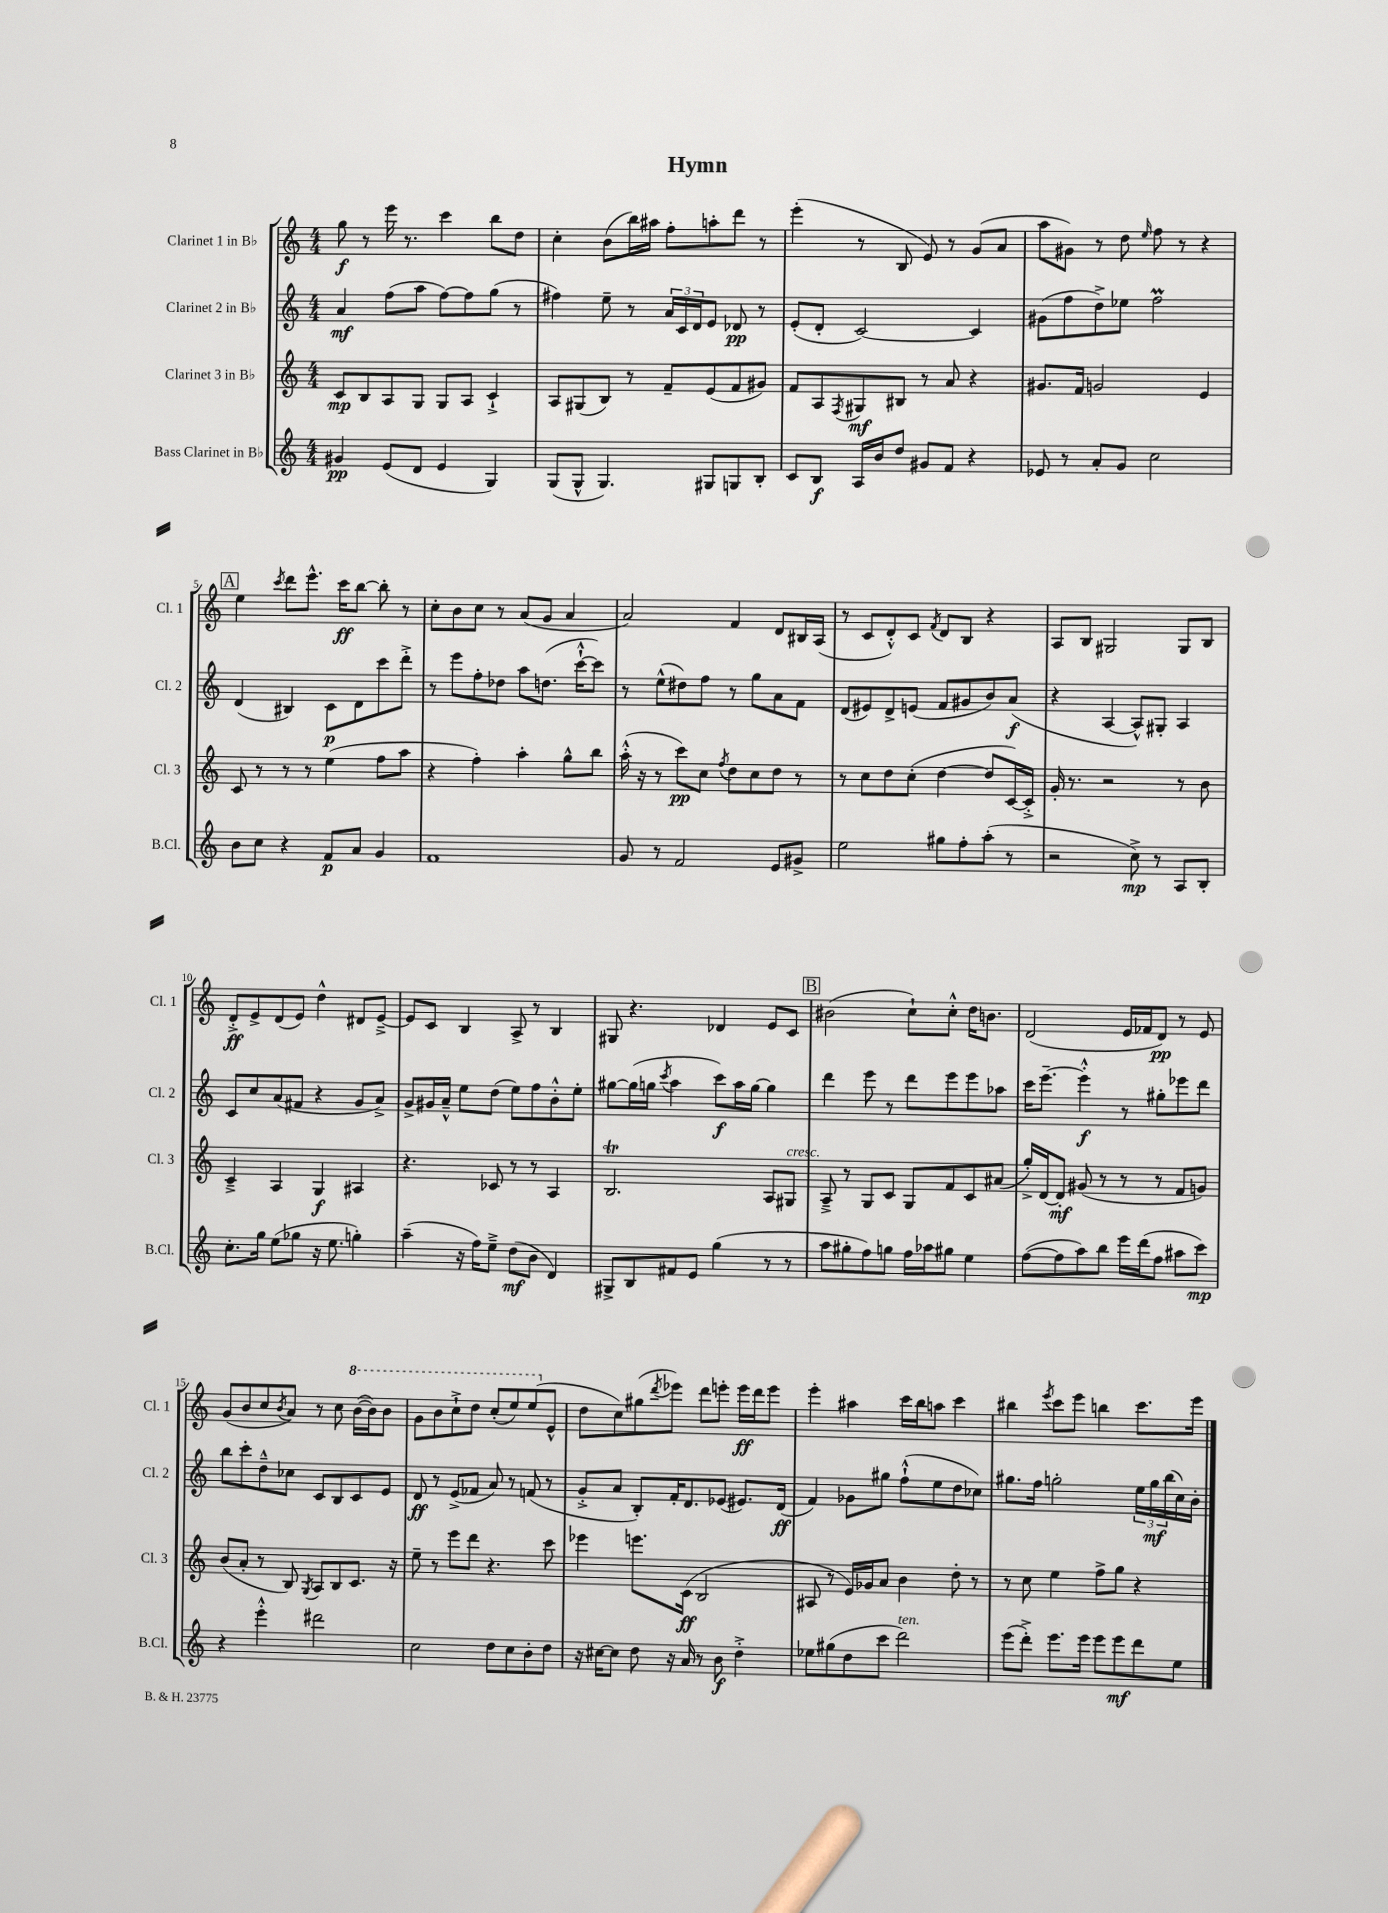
\header { title = "Hymn" }
<<
\new StaffGroup <<
\new Staff = "s0" \with { instrumentName = "Clarinet 1 in Bb" shortInstrumentName = "Cl. 1" } {
    \clef treble \key c \major \numericTimeSignature \time 4/4
    g''8\f r8 e'''16 r8. c'''4 b''8 d''8 |
    c''4-. b'8( b''16) ais''16 f''8-. a''8-. d'''8 r8 |
    e'''4-.( r8 b8 e'8) r8 g'8( a'8 |
    a''8 gis'8) r8 d''8 \grace { e''16 } f''8 r8 r4 |
    \mark \markup { \box "A" } e''4 \acciaccatura { c'''8 } d'''8 e'''8.-^ c'''16\ff b''8~ b''8-. r8 |
    c''8-. b'8 c''8 r8 a'8( g'8 a'4 |
    a'2) f'4 d'8 bis16 a16( |
    r8 c'8 d'8-.-^) c'8 \acciaccatura { f'8 } d'8 b8 r4 |
    a8 b8 gis2 gis8 b8 |
    d'8-.->\ff e'8-> d'8( e'8) d''4-^ dis'8 e'8~---> |
    e'8 c'8 b4 a8-> r8 b4 |
    gis8 r4. des'4 e'8 c'8 |
    \mark \markup { \box "B" } bis'2( c''8-!) c''8-.-^ d''16 b'8. |
    d'2( e'16 fes'16 d'8\pp) r8 e'8 |
    g'8( b'8 c''8 \acciaccatura { b'8 } a'8) r8 c''8 \ottava #1 b''16~( b''16) b''8 |
    g''8 b''8 c'''8-!-> d'''8 c'''8-.( e'''8) e'''8( \ottava #0 e'8-^ |
    d''8 c''8) gis''8( \acciaccatura { d'''8 } ees'''8) d'''8 e'''8-. e'''16\ff d'''16 e'''8 |
    e'''4-. ais''4 c'''16 b''16 a''8 c'''4 |
    bis''4 \acciaccatura { e'''8 } c'''8 e'''8 b''4 c'''8. e'''16 \bar "|." |
}
\new Staff = "s1" \with { instrumentName = "Clarinet 2 in Bb" shortInstrumentName = "Cl. 2" } {
    \clef treble \key c \major \numericTimeSignature \time 4/4
    a'4\mf f''8( a''8 f''8~) f''8 g''8( r8 |
    fis''4) e''8-- r8 \tuplet 3/2 { a'16 c'16 d'16 } e'8 des'8\pp r8 |
    e'8-.( d'8-. c'2~) c'4 |
    gis'8( f''8 d''8->) ees''8 f''2\prall |
    \mark \markup { \box "A" } d'4( bis4) c'8\p d'8 c'''8 d'''8-.-> |
    r8 e'''8 f''8-. des''8 a''8 d''8.( c'''16~-!-^ c'''8) |
    r8 e''8-^( dis''8) f''8 r8 g''8 a'8 f'8 |
    d'8( eis'8) d'8-> e'8( f'8 gis'8 b'8) a'8\f( |
    r4 a4~ a8-^) gis8-. a4 |
    c'8 c''8 a'8( fis'8 r4 g'8 a'8->) |
    g'8-> gis'16 a'16---^ e''8 d''8( e''8) f''8 b'8-.-^ e''8-. |
    gis''8~ gis''16( g''16 \acciaccatura { c'''8 } a''4 c'''8\f) a''16 g''16~ g''4 |
    \mark \markup { \box "B" } d'''4 e'''8 r8 d'''8 e'''8 e'''8 aes''8 |
    c'''16 e'''8.~-- e'''4-.-^\f r8 gis''8-. ees'''8 d'''8 |
    b''8 c'''8-. d''8---^ ces''8 c'8 b8 c'8 e'8 |
    d'8\ff r8 e'8->( fes'8 a'8) r8 f'8( r8 |
    g'8-.-> a'8 b8-.) f'16-. d'8. ees'8( eis'8.) d'16\ff( |
    f'4) ges'8 gis''8 f''8-!-^( e''8 d''8 ces''8) |
    gis''8. f''16 g''2-. \tuplet 3/2 { e''16 g''16\mf b''16( } c''16) b'16-. \bar "|." |
}
\new Staff = "s2" \with { instrumentName = "Clarinet 3 in Bb" shortInstrumentName = "Cl. 3" } {
    \clef treble \key c \major \numericTimeSignature \time 4/4
    c'8\mp b8 a8 g8 g8 a8 c'4-!-> |
    a8 gis8( b8) r8 f'8-- e'8( f'8 gis'8) |
    f'8 a8 \acciaccatura { f8 } gis8\mf bis8 r8 a'8 r4 |
    gis'8. f'16 g'2 e'4 |
    \mark \markup { \box "A" } c'8 r8 r8 r8 e''4( f''8 a''8 |
    r4 f''4-.) a''4-. g''8-^ b''8 |
    a''16-.-^( r16 r8 c'''8\pp) c''8 \acciaccatura { f''8 } d''8 c''8 d''8 r8 |
    r8 c''8 d''8 c''8-.( d''4~ d''8 c'16~) c'16-.-> |
    g'16-. r8. r2 r8 b'8 |
    c'4---> a4 g4\f ais4 |
    r4. ces'8 r8 r8 a4 |
    b2.\trill a8 gis8^\markup { \italic "cresc." } |
    \mark \markup { \box "B" } a8---> r8 g8 c'8 g8 f'8 c'8 ais'8( |
    g''16-.->) d'16~ d'8-.\mf gis'8( r8 r8 r8 f'8 g'8) |
    b'8( a'8-. r8 b8) \acciaccatura { g8 } a8 b8 c'8. r16 |
    e''8-- r8 e'''8 d'''8 r4. c'''8 |
    ees'''4 e'''8. c'16\ff( b2 |
    ais8 r8 e'16) ges'16 a'8 b'4 d''8-. r8 |
    r8 c''8 e''4 f''8-> g''8 r4 \bar "|." |
}
\new Staff = "s3" \with { instrumentName = "Bass Clarinet in Bb" shortInstrumentName = "B.Cl." } {
    \clef treble \key c \major \numericTimeSignature \time 4/4
    gis'4\pp e'8( d'8 e'4 g4) |
    g8( g8-^ g4.) gis8 g8 b8-. |
    c'8 b8\f a16 b'16 d''8 gis'8 f'8 r4 |
    ees'8 r8 a'8-. g'8 c''2 |
    \mark \markup { \box "A" } b'8 c''8 r4 f'8\p a'8 g'4 |
    f'1 |
    g'8 r8 f'2 e'8 gis'8-> |
    e''2 gis''8 f''8-. a''8-.( r8 |
    r2 c''8->\mp) r8 a8 b8-. |
    c''8.-. g''16 e''8( ges''8 r16 e''8. g''4-.) |
    a''4--( r16 f''16) e''8---> d''8\mf( b'8 d'4) |
    gis8-> b8 fis'8 e'8 g''4( r8 r8 |
    \mark \markup { \box "B" } a''8 gis''8-. f''8) g''8 f''16 aes''16 gis''8 e''4 |
    f''8~( f''8 a''8) b''8 e'''16 d'''16( f''8 ais''8 c'''8\mp) |
    r4 e'''4-.-^ dis'''2 |
    c''2 d''8 c''8 b'8-. d''8 |
    r16 cis''16~ cis''8 d''8 r16 a'16 r8 b'8\f d''4-.-> |
    ees''8 gis''8( d''8 c'''8 d'''2^\markup { \italic "ten." }) |
    e'''8( d'''8-.->) e'''8. e'''16 e'''8 e'''8\mf d'''8 e''8 \bar "|." |
}
>>
>>
